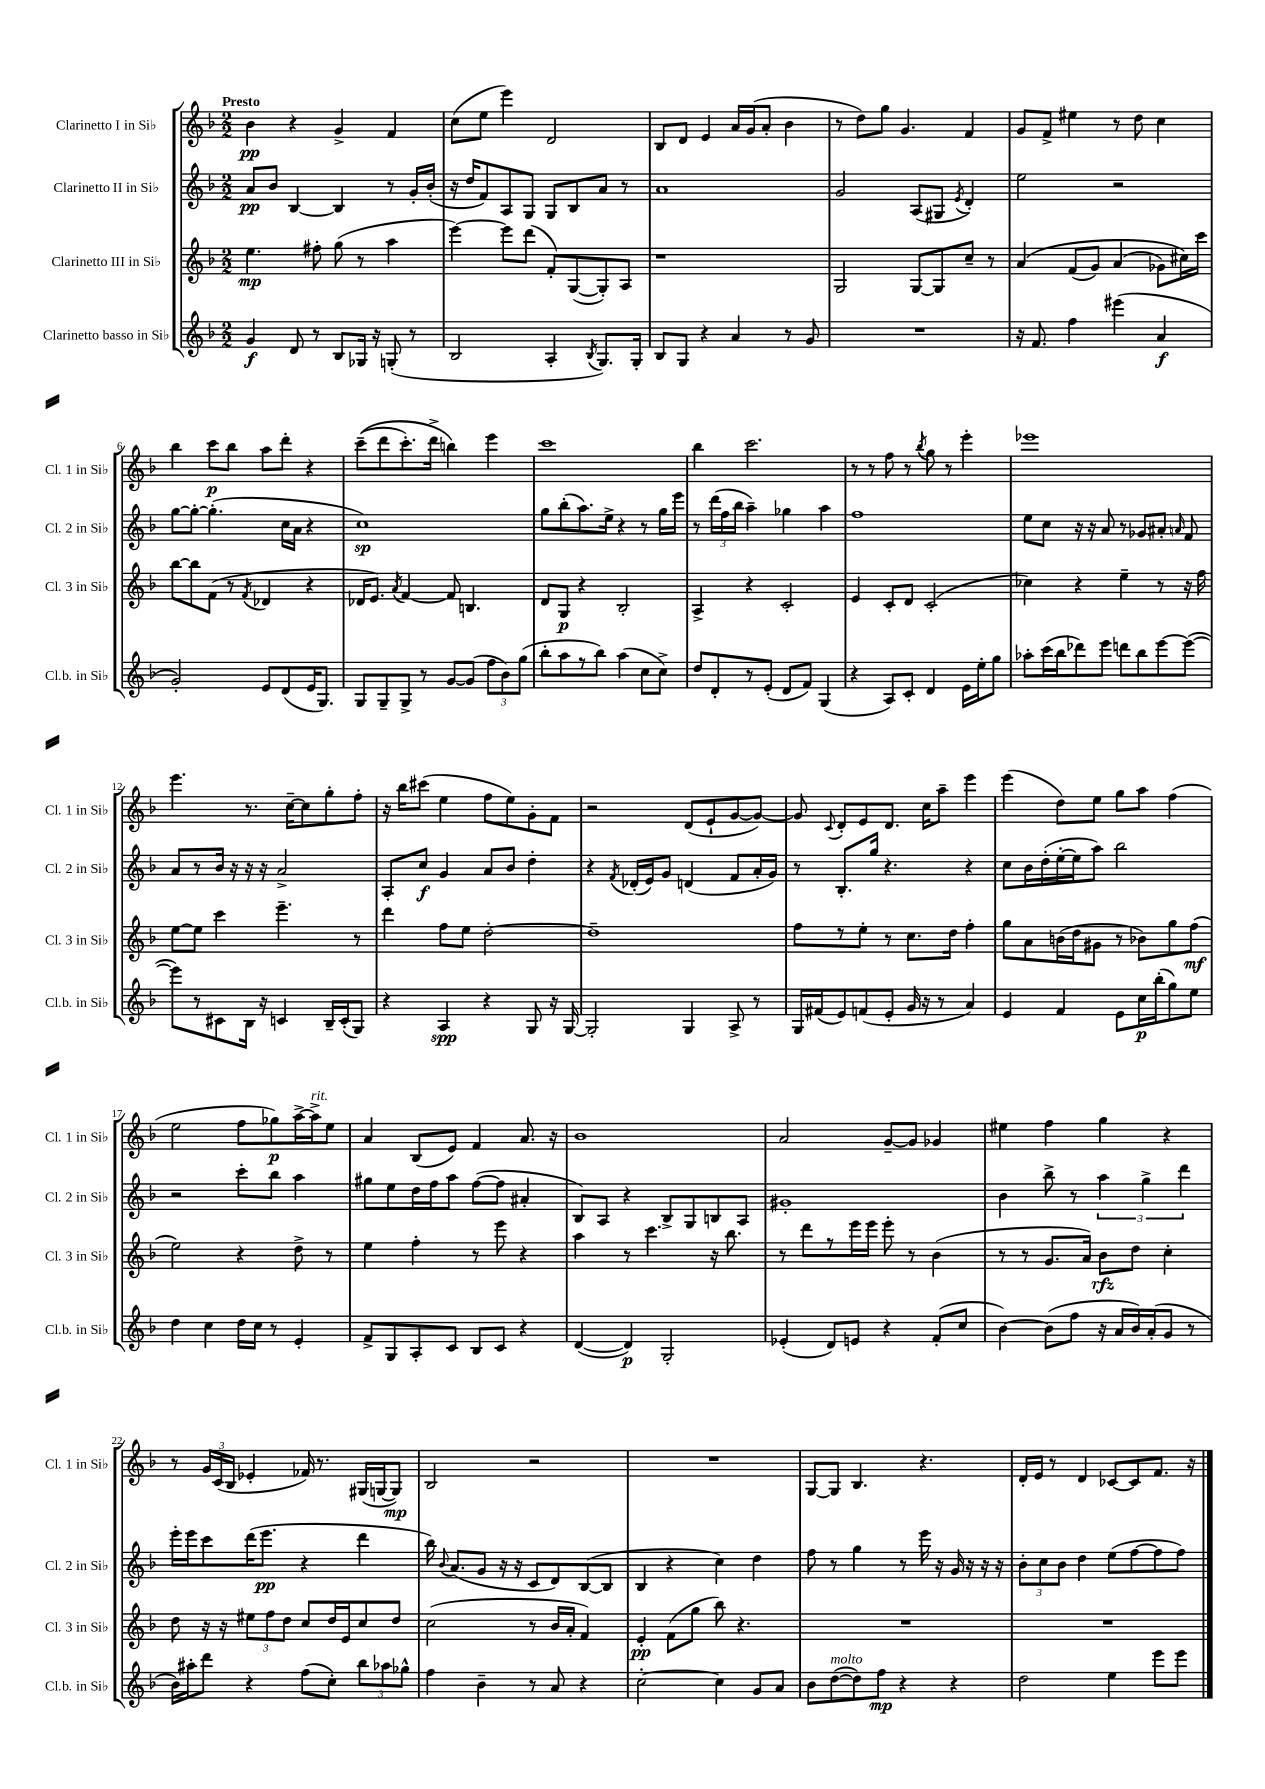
<<
\new StaffGroup <<
\new Staff = "s0" \with { instrumentName = "Clarinetto I in Sib" shortInstrumentName = "Cl. 1 in Sib" } {
    \clef treble \key f \major \numericTimeSignature \time 2/2 \tempo "Presto"
    \autoBeamOff bes'4\pp r4 g'4-> f'4 |
    c''8[( e''8] e'''4) d'2 |
    bes8[ d'8] e'4 a'16[ g'16( a'8]-. bes'4 |
    r8 d''8[) g''8] g'4. f'4 |
    g'8[ f'8]-> eis''4 r8 d''8 c''4 |
    bes''4 c'''8[\p bes''8] a''8[ d'''8]-. r4 |
    c'''8[--(\( d'''8 c'''8.-.) d'''16]-> b''4\) e'''4 |
    c'''1 |
    bes''4 c'''2. |
    r8 r8 f''8 r8 \acciaccatura { bes''8 } g''8 r8 e'''4-. |
    ees'''1 |
    e'''4. r8. c''16[~-- c''8 g''8-. f''8]-. |
    r16 bes''16[ cis'''8]( e''4 f''8[ e''8) g'8-. f'8] |
    r2 d'8[( e'8-! g'8~ g'8]~) |
    g'8 \appoggiatura { c'8 } d'8[-. e'8 d'8.] c''16[ a''8]-- e'''4 |
    e'''4( d''8[) e''8] g''8[ a''8] f''4( |
    e''2 f''8[ ges''8\p) a''16~-> a''16->^\markup { \italic "rit." } e''8] |
    a'4 bes8[( e'8]) f'4 a'8. r16 |
    bes'1 |
    a'2 g'8[~-- g'8] ges'4 |
    eis''4 f''4 g''4 r4 |
    r8 \tuplet 3/2 { g'16[ c'16( bes16] } ees'4-. fes'16) r8. gis16[( g16~ g8]\mp) |
    bes2 r2 |
    R1 |
    g8[~ g8] bes4. r4. |
    d'16[-. e'16] r8 d'4 ces'8[~ ces'8 f'8.] r16 \bar "|." |
}
\new Staff = "s1" \with { instrumentName = "Clarinetto II in Sib" shortInstrumentName = "Cl. 2 in Sib" } {
    \clef treble \key f \major \numericTimeSignature \time 2/2
    \autoBeamOff a'8[\pp bes'8] bes4~ bes4 r8 g'16[-. bes'16]-.( |
    r16 d''16[ f'8) a8 g8] g8[ bes8 a'8] r8 |
    a'1 |
    g'2 a8[( gis8] \acciaccatura { e'8 } d'4-.) |
    e''2 r2 |
    g''8[~ g''8]~-. g''4.-.( c''16[ a'16] r4 |
    c''1\sp) |
    g''8[ bes''8-.( a''8.) e''16]-> r4 r8 g''16[ e'''16] |
    r8 \tuplet 3/2 { d'''16[( f''16 bes''16] } a''4--) ges''4 a''4 |
    f''1 |
    e''8[ c''8] r16 r16 a'8 r8 ges'8[ ais'8]-. \grace { a'16 } f'8 |
    a'8[ r8 bes'16] r16 r16 r16 a'2-> |
    a8[-. c''8]\f g'4 a'8[ bes'8] d''4-. |
    r4 \acciaccatura { f'8 } des'16[-.( e'16) g'8] d'4( f'8[ a'16-. g'16]) |
    r8 bes8.[-. g''16] r4. r4 |
    c''8[ bes'16 d''16-.( e''16~-. e''16 a''8]) bes''2 |
    r2 c'''8[-. bes''8] a''4 |
    gis''8[ e''8 d''16 f''16 a''8] f''8[~( f''8] ais'4-. |
    bes8[) a8] r4 bes8[-> g8 b8 a8] |
    gis'1-. |
    bes'4 bes''8-> r8 \tuplet 3/2 { a''4 g''4-> d'''4 } |
    e'''16[-. e'''16 c'''8 d'''16( e'''8.]\pp r4 d'''4 |
    bes''16) \appoggiatura { bes'8 } a'8.[( g'8] r16 r16 c'8[ d'8) bes8~( bes8] |
    bes4 r4 c''4) d''4 |
    f''8 r8 g''4 r8 e'''16 r16 g'16 r16 r16 r16 |
    \tuplet 3/2 { bes'8[-. c''8 bes'8] } d''4 e''8[( f''8~ f''8 f''8]) \bar "|." |
}
\new Staff = "s2" \with { instrumentName = "Clarinetto III in Sib" shortInstrumentName = "Cl. 3 in Sib" } {
    \clef treble \key f \major \numericTimeSignature \time 2/2
    \autoBeamOff e''4.\mp fis''8-. g''8( r8 a''4 |
    e'''4~) e'''8[ d'''8]( f'8[-.) g8~( g8-.) a8] |
    r1 |
    g2 g8[~ g8 c''8]-- r8 |
    a'4\( f'8[( g'8]) a'4( ges'8[) cis''16\) c'''16] |
    bes''8[~ bes''8 f'8]( r8 \acciaccatura { f'8 } des'4 r4 |
    des'16[ e'8.]) \acciaccatura { a'8 } f'4~ f'8 b4. |
    d'8[ g8]\p r4 bes2-. |
    a4-> r4 c'2-. |
    e'4 c'8[-. d'8] c'2-.( |
    ces''4) r4 e''4-- r8 r16 f''16 |
    e''8[~ e''8] c'''4 e'''4.-- r8 |
    d'''4 f''8[ e''8] d''2~-. |
    d''1-- |
    f''8[ r8 e''8]-. r8 c''8.[ d''16] f''4-. |
    g''8[ a'8 b'16( d''16 gis'8] r8 bes'8[) g''8 f''8]\mf( |
    e''2) r4 d''8-> r8 |
    e''4 f''4-. r8 e'''8 r4 |
    a''4 r8 c'''4. r16 bes''8. |
    r8 d'''8[ r8 e'''16 e'''16] e'''8-. r8 bes'4( |
    r8 r8 g'8.[ a'16]) bes'8[\rfz d''8] c''4-. |
    d''8 r16 r16 \tuplet 3/2 { eis''8[ f''8 d''8] } c''8[ d''16 e'16 c''8 d''8] |
    c''2( r8 bes'16[ a'16]-. f'4) |
    e'4-.\pp f'8[( g''8] bes''8) r4. |
    R1 |
    R1 \bar "|." |
}
\new Staff = "s3" \with { instrumentName = "Clarinetto basso in Sib" shortInstrumentName = "Cl.b. in Sib" } {
    \clef treble \key f \major \numericTimeSignature \time 2/2
    \autoBeamOff g'4\f d'8 r8 bes8[ ges16] r16 g8-.( r8 |
    bes2 a4-. \acciaccatura { bes8 } g8.[) g16]-. |
    bes8[ g8] r4 a'4 r8 g'8 |
    R1 |
    r16 f'8. f''4 eis'''4( a'4\f |
    g'2-.) e'8[ d'8( e'16 g8.]) |
    g8[ g8-- g8]-> r8 g'8[~ g'8]( \tuplet 3/2 { f''8[ bes'8) g''8]( } |
    bes''8[-. a''8 r8 bes''8]) a''4( c''8[ c''8]->) |
    d''8[ d'8-. r8 e'8]-.( d'8[ f'8]) g4( |
    r4 a8[) c'8]-. d'4 e'16[ e''16-. g''8] |
    aes''8[-. c'''16( bes''16 des'''8) e'''8] d'''8[ bes''8 e'''8~ e'''8]~( |
    e'''8[) r8 cis'8 bes16] r16 c'4 bes16[-- c'16-.( g8]) |
    r4 a4\spp r4 g8 r16 g16~ |
    g2-. g4 a8-> r8 |
    g16[ fis'16( e'8) f'8( e'8]-. g'16 r16 r8 a'4) |
    e'4 f'4 e'8[ c''16\p bes''16-.( g''8) e''8] |
    d''4 c''4 d''16[ c''16] r8 e'4-. |
    f'8[-> g8 a8-. c'8] bes8[ c'8] r4 |
    d'4~( d'4\p) g2-. |
    ees'4-.( d'8[) e'8] r4 f'8[-.( c''8] |
    bes'4~) bes'8[( f''8] r16 a'16[ bes'16) a'16-.( g'8] r8 |
    bes'16[) ais''16-. d'''8] r4 f''8[( c''8]-.) \tuplet 3/2 { bes''8[ aes''8 ges''8]-^ } |
    f''4 bes'4-- r8 a'8 r4 |
    c''2~-. c''4 g'8[ a'8] |
    bes'8[ d''8~^\markup { \italic "molto" }( d''8) f''8]\mp r4 r4 |
    d''2 e''4 e'''8[ e'''8] \bar "|." |
}
>>
>>
